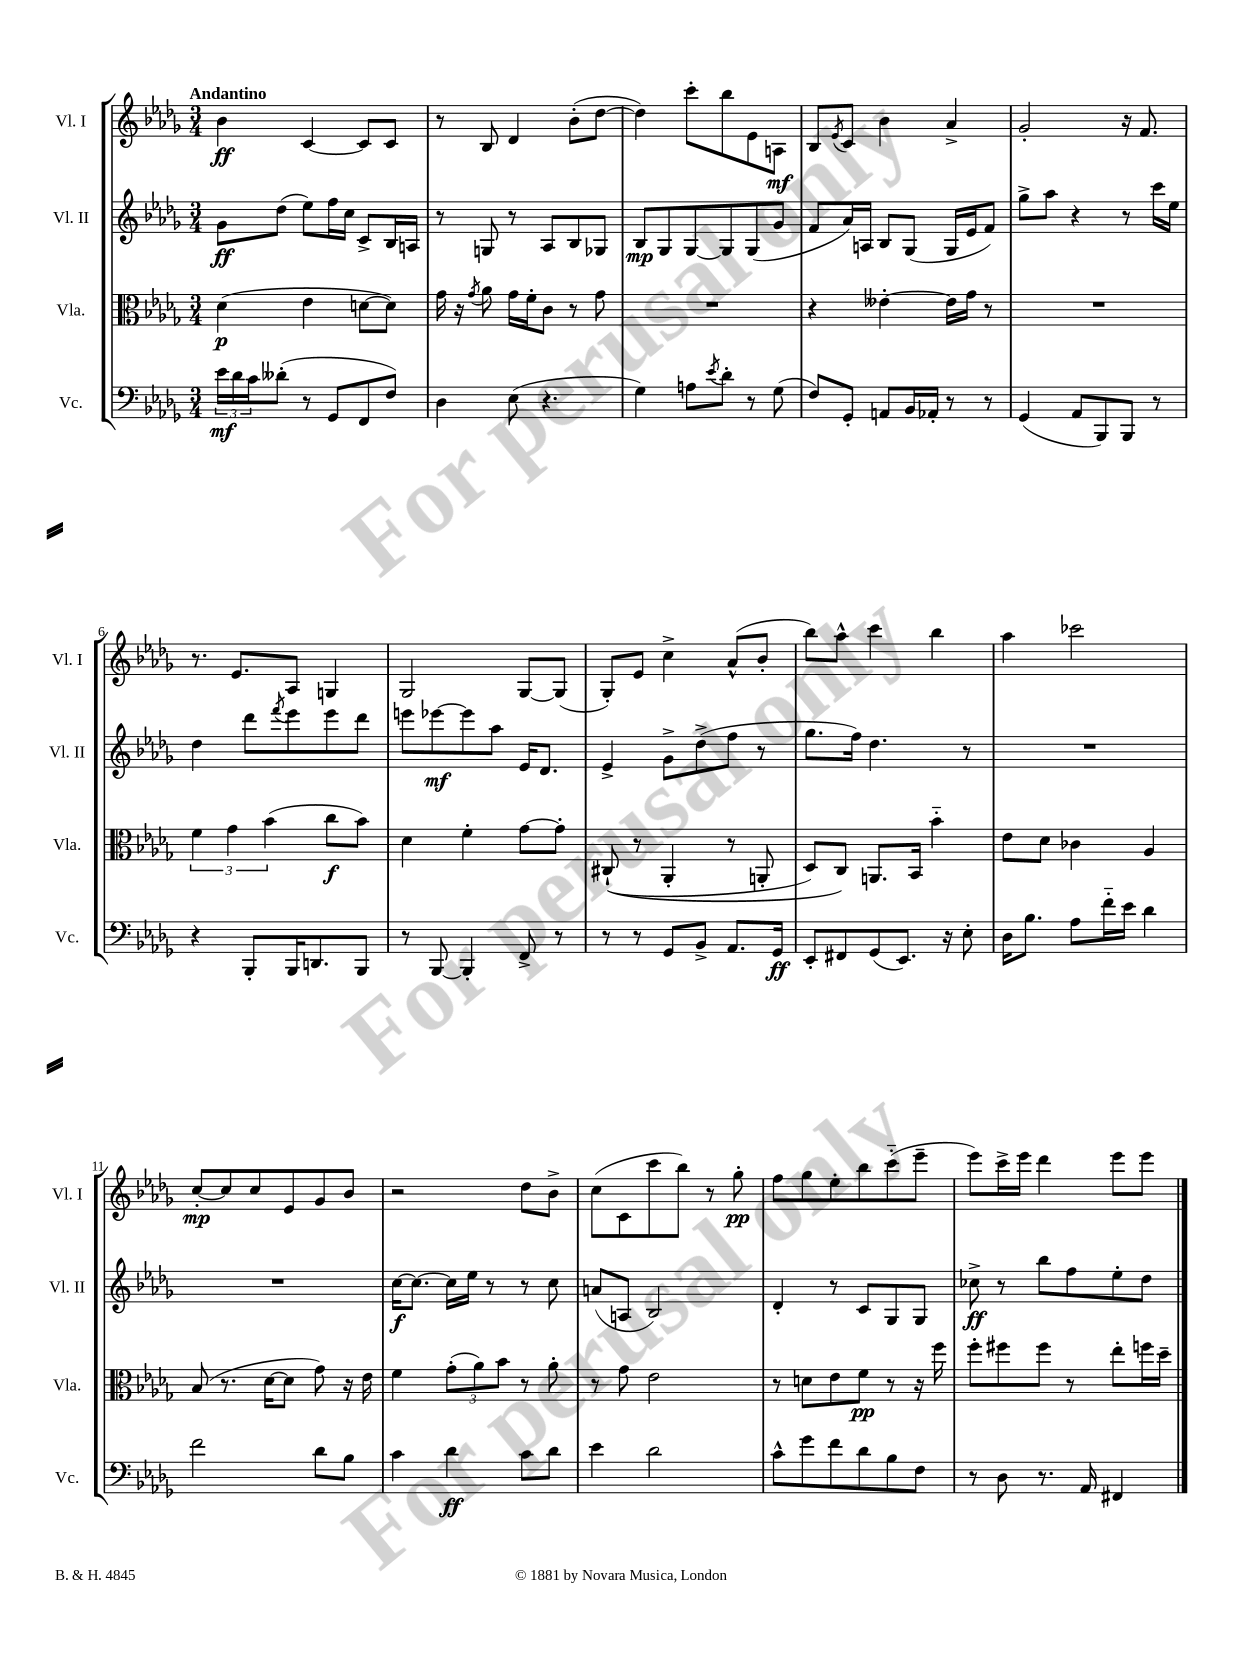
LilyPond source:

<<
\new StaffGroup <<
\new Staff = "s0" \with { instrumentName = "Vl. I" shortInstrumentName = "Vl. I" } {
    \clef treble \key des \major \numericTimeSignature \time 3/4 \tempo "Andantino"
    bes'4\ff c'4~ c'8 c'8 |
    r8 bes8 des'4 bes'8-.( des''8~ |
    des''4) c'''8-. bes''8 ees'8 a8\mf |
    bes8 \acciaccatura { ees'8 } c'8 bes'4 aes'4-> |
    ges'2-. r16 f'8. |
    r8. ees'8. aes8 g4 |
    ges2 ges8~ ges8( |
    ges8-.) ees'8 c''4-> aes'8-^( bes'8-. |
    bes''8) aes''8-^ c'''4 bes''4 |
    aes''4 ces'''2 |
    c''8~-.\mp c''8 c''8 ees'8 ges'8 bes'8 |
    r2 des''8 bes'8-> |
    c''8( c'8 c'''8 bes''8) r8 ges''8-.\pp |
    f''8 ges''8 ees''8-. bes''8 c'''8-_( ees'''8-- |
    ees'''8) c'''16-> ees'''16 des'''4 ees'''8 ees'''8 \bar "|." |
}
\new Staff = "s1" \with { instrumentName = "Vl. II" shortInstrumentName = "Vl. II" } {
    \clef treble \key des \major \numericTimeSignature \time 3/4
    ges'8\ff des''8( ees''8) f''16 c''16 c'8-> bes16 a16 |
    r8 g8 r8 aes8 bes8 ges8 |
    bes8\mp ges8 ges8~ ges8 ges8( ges'8 |
    f'8 aes'16) a16 bes8 ges8( ges16 ees'16 f'8) |
    ges''8-> aes''8 r4 r8 c'''16 ees''16 |
    des''4 des'''8 \acciaccatura { f'''8 } ees'''8 ees'''8 des'''8 |
    e'''8 ees'''8~\mf ees'''8 aes''8 ees'16 des'8. |
    ees'4-> ges'8-> des''8->( f''8 r8 |
    ges''8. f''16) des''4. r8 |
    R2. |
    R2. |
    c''16~\f c''8.~ c''16 ees''16 r8 r8 c''8 |
    a'8( a8 bes2) |
    des'4-. r8 c'8 ges8 ges8 |
    ces''8->\ff r8 bes''8 f''8 ees''8-. des''8 \bar "|." |
}
\new Staff = "s2" \with { instrumentName = "Vla." shortInstrumentName = "Vla." } {
    \clef alto \key des \major \numericTimeSignature \time 3/4
    des'4\p( ees'4 d'8~ d'8) |
    ges'16 r16 \acciaccatura { ges'8 } aes'8 ges'16 f'16-. c'8 r8 ges'8 |
    R2. |
    r4 eeses'4~-. eeses'16 ges'16 r8 |
    R2. |
    \tuplet 3/2 { f'4 ges'4 bes'4( } c''8\f bes'8) |
    des'4 f'4-. ges'8~ ges'8-. |
    cis8-!(\( r8 aes,4-. r8 a,8-. |
    des8) c8\) a,8. bes,16 bes'4-_ |
    ees'8 des'8 ces'4 aes4 |
    bes8( r8. des'16~ des'8 ges'8) r16 ees'16 |
    f'4 \tuplet 3/2 { ges'8-.( aes'8) bes'8 } r8 aes'8-. |
    r8 ges'8 ees'2 |
    r8 d'8 ees'8 f'8\pp r8 r16 f''16 |
    f''8-. fis''8 fis''8 r8 ees''8-. f''16 des''16-- \bar "|." |
}
\new Staff = "s3" \with { instrumentName = "Vc." shortInstrumentName = "Vc." } {
    \clef bass \key des \major \numericTimeSignature \time 3/4
    \tuplet 3/2 { ees'16\mf des'16 c'16 } deses'8-.( r8 ges,8 f,8 f8) |
    des4 ees8( r4. |
    ges4) a8 \acciaccatura { ees'8 } des'8-. r8 ges8( |
    f8) ges,8-. a,8 bes,16 aes,16-. r8 r8 |
    ges,4( aes,8 bes,,8) bes,,8 r8 |
    r4 bes,,8-. bes,,16 d,8. bes,,8 |
    r8 bes,,8~ bes,,4-. f,8-> r8 |
    r8 r8 ges,8 bes,8-> aes,8. ges,16\ff |
    ees,8-. fis,8 ges,8( ees,8.) r16 ees8-. |
    des16 bes8. aes8 f'16-_ ees'16 des'4 |
    f'2 des'8 bes8 |
    c'4 des'4\ff c'8 des'8 |
    ees'4 des'2 |
    c'8-^ ges'8 f'8 des'8 bes8 f8 |
    r8 des8 r8. aes,16 fis,4 \bar "|." |
}
>>
>>
